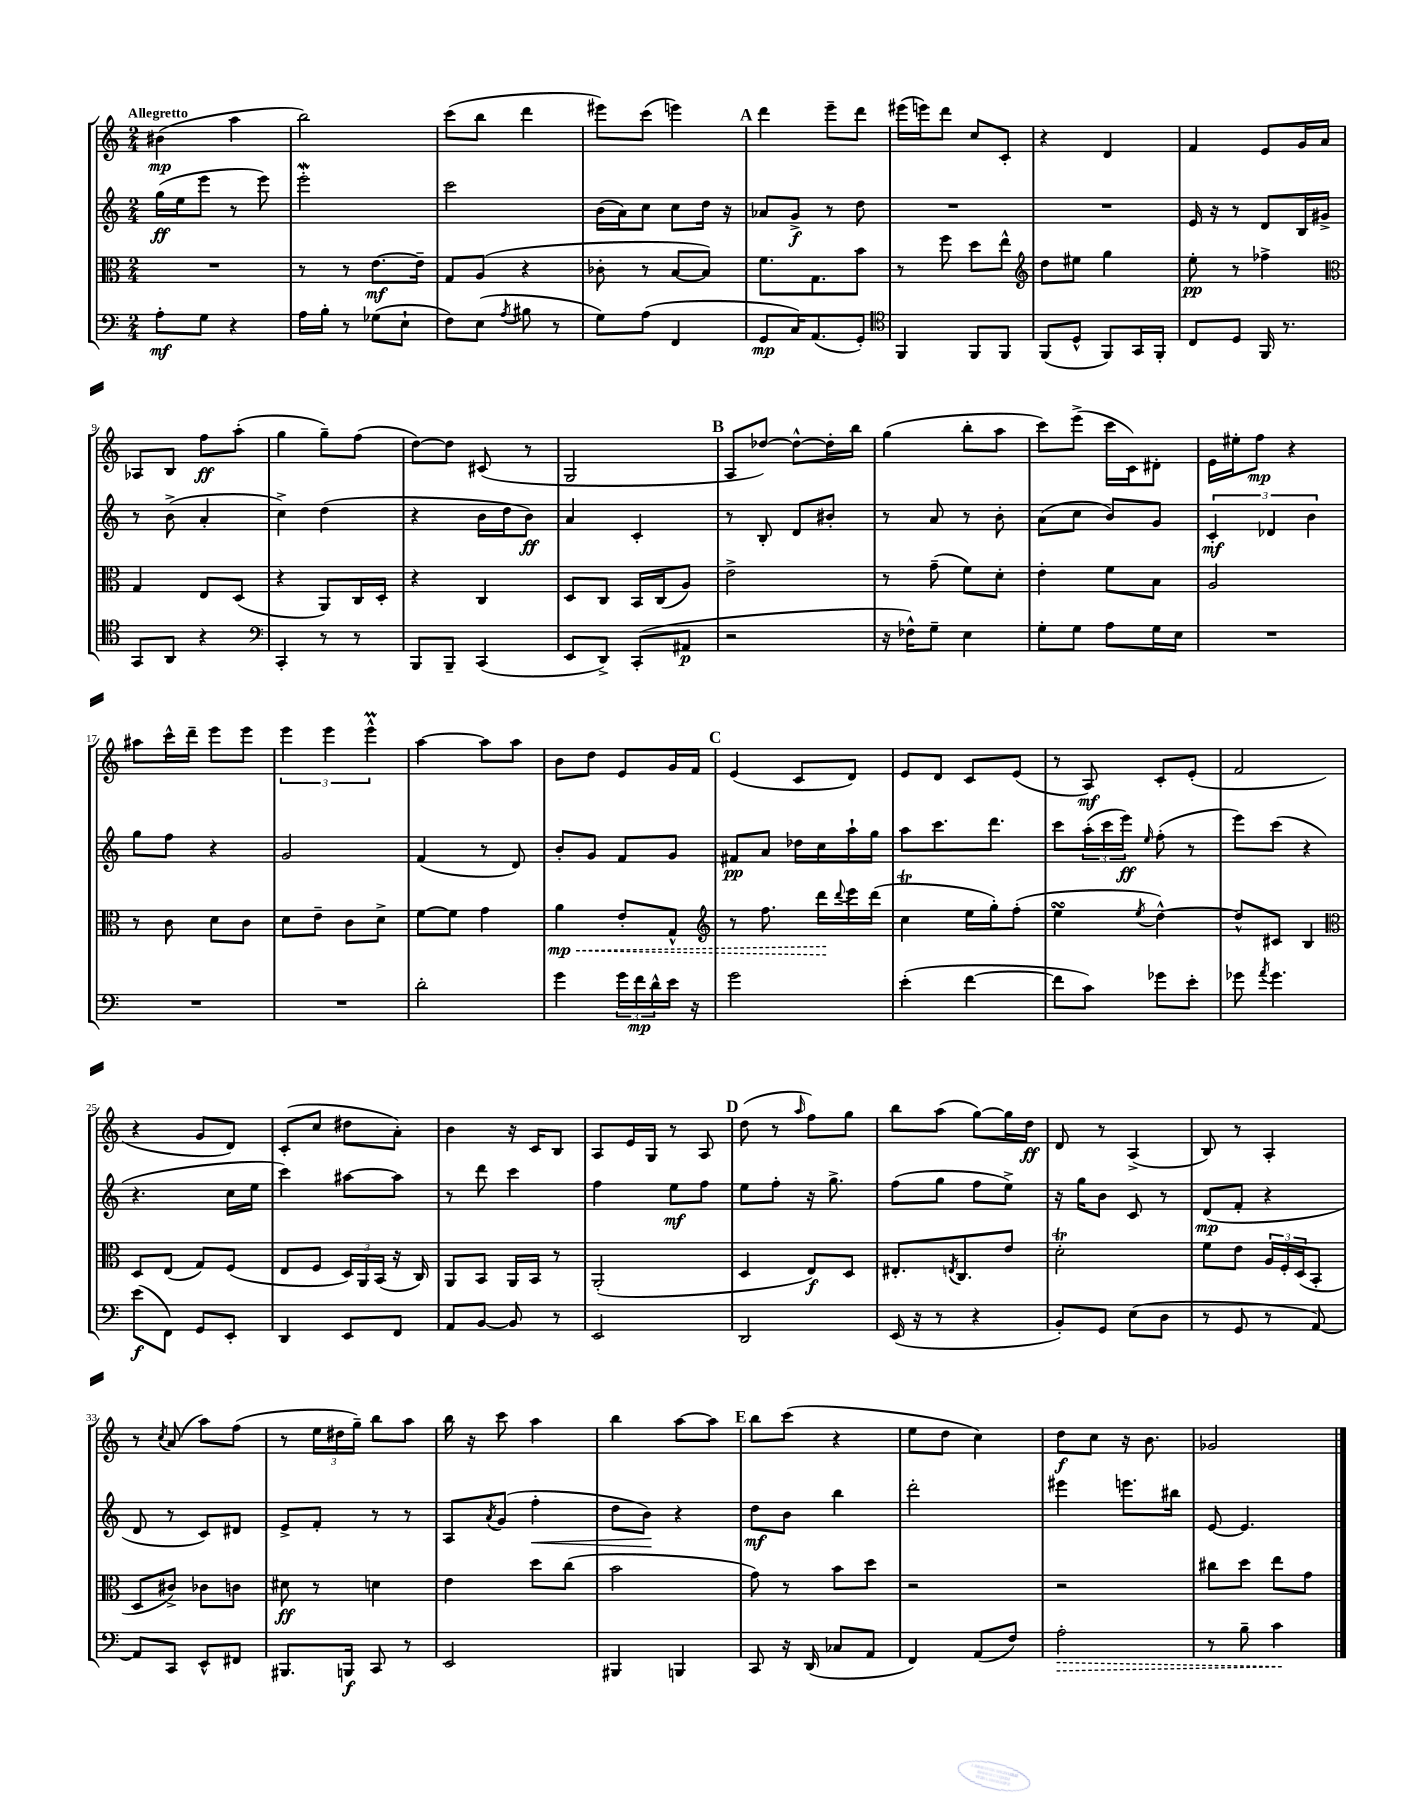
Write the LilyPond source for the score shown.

<<
\new StaffGroup <<
\new Staff = "s0" {
    \clef treble \key c \major \numericTimeSignature \time 2/4 \tempo "Allegretto"
    bis'4\mp( a''4 |
    b''2) |
    c'''8( b''8 d'''4 |
    eis'''8) c'''8( e'''4) |
    \mark \markup { \bold "A" } d'''4 e'''8-- d'''8 |
    eis'''16( e'''16) d'''8 c''8 c'8-. |
    r4 d'4 |
    f'4 e'8 g'16 a'16 |
    aes8 b8 f''8\ff a''8-.( |
    g''4 g''8--) f''8( |
    d''8~) d''8 cis'8( r8 |
    g2 |
    \mark \markup { \bold "B" } a8 des''8~) des''8~-^ des''16-. b''16 |
    g''4( b''8-. a''8 |
    c'''8) e'''8->( c'''16 c'16) dis'8-. |
    e'16 eis''16-. f''8\mp r4 |
    ais''8 c'''16-^ d'''16-- e'''8 e'''8 |
    \tuplet 3/2 { e'''4 e'''4 e'''4-^\prall } |
    a''4~ a''8 a''8 |
    b'8 d''8 e'8 g'16 f'16 |
    \mark \markup { \bold "C" } e'4( c'8 d'8) |
    e'8 d'8 c'8 e'8( |
    r8 a8\mf) c'8-. e'8-.( |
    f'2 |
    r4 g'8 d'8) |
    c'8-.( c''8 dis''8 a'8-.) |
    b'4 r16 c'16 b8 |
    a8 e'16 g16 r8 a8 |
    \mark \markup { \bold "D" } d''8( r8 \grace { a''16 } f''8) g''8 |
    b''8 a''8( g''8~) g''16 d''16\ff |
    d'8 r8 a4->( |
    b8) r8 a4-. |
    r8 \acciaccatura { c''8 } a'8( a''8) f''8( |
    r8 \tuplet 3/2 { e''16 dis''16 g''16--) } b''8 a''8 |
    b''16 r16 c'''8 a''4 |
    b''4 a''8~ a''8 |
    \mark \markup { \bold "E" } b''8 c'''8( r4 |
    e''8 d''8 c''4) |
    d''8\f c''8 r16 b'8. |
    ges'2 \bar "|." |
}
\new Staff = "s1" {
    \clef treble \key c \major \numericTimeSignature \time 2/4
    g''16\ff( e''16 e'''8 r8 e'''8) |
    e'''2-.\mordent |
    c'''2 |
    b'16( a'16) c''8 c''8 d''16 r16 |
    \mark \markup { \bold "A" } aes'8 g'8->\f r8 d''8 |
    R2 |
    R2 |
    e'16 r16 r8 d'8 b16 gis'16-> |
    r8 b'8->( a'4-. |
    c''4->) d''4( |
    r4 b'16 d''16 b'8\ff) |
    a'4 c'4-. |
    \mark \markup { \bold "B" } r8 b8-. d'8 bis'8-. |
    r8 a'8 r8 b'8-. |
    a'8( c''8 b'8) g'8 |
    \tuplet 3/2 { c'4-.\mf des'4 b'4 } |
    g''8 f''8 r4 |
    g'2 |
    f'4( r8 d'8) |
    b'8-. g'8 f'8 g'8 |
    \mark \markup { \bold "C" } fis'8\pp a'8 des''16 c''16 a''16-! g''16 |
    a''8 c'''8. d'''8. |
    c'''8 \tuplet 3/2 { a''16-.( c'''16 e'''16\ff) } \grace { e''16 } f''8-.( r8 |
    e'''8) c'''8( r4 |
    r4. c''16 e''16 |
    c'''4) ais''8~ ais''8 |
    r8 d'''8 c'''4 |
    f''4 e''8\mf f''8 |
    \mark \markup { \bold "D" } e''8 f''8-. r16 g''8.-> |
    f''8( g''8 f''8 e''8->) |
    r16 g''16 b'8 c'8 r8 |
    d'8\mp( f'8-. r4 |
    d'8 r8 c'8) dis'8 |
    e'8-> f'8-. r8 r8 |
    a8 \acciaccatura { a'8 } g'8( f''4-.\< |
    d''8 b'8\!) r4 |
    \mark \markup { \bold "E" } d''8\mf b'8 b''4 |
    d'''2-. |
    eis'''4 e'''8. bis''16 |
    e'8~ e'4. \bar "|." |
}
\new Staff = "s2" {
    \clef alto \key c \major \numericTimeSignature \time 2/4
    R2 |
    r8 r8 e'8.~\mf e'16-- |
    g8 a8( r4 |
    ces'8-. r8 b8~ b8) |
    \mark \markup { \bold "A" } f'8. g8. b'8 |
    r8 f''8 d''8 e''8-^ |
    \clef treble d''8 eis''8 g''4 |
    e''8-.\pp r8 fes''4-> |
    \clef alto g4 e8 d8( |
    r4 a,8) c16 d16-. |
    r4 c4 |
    d8 c8 b,16 c16( a8) |
    \mark \markup { \bold "B" } e'2-> |
    r8 g'8--( f'8) d'8-. |
    e'4-. f'8 b8 |
    a2 |
    r8 c'8 d'8 c'8 |
    d'8 e'8-- c'8 d'8-> |
    f'8~ f'8 g'4 |
    \once \override Hairpin.style = #'dashed-line a'4\mp\< e'8-. g8-^ |
    \mark \markup { \bold "C" } \clef treble r8 f''8. d'''16\! \appoggiatura { d'''8 } e'''16 d'''16( |
    c''4\trill e''16 g''16-.) f''8-.( |
    e''4\turn \acciaccatura { e''8 } d''4~-^) |
    d''8-^ cis'8 b4 |
    \clef alto d8 e8( g8) f8( |
    e8 f8 \tuplet 3/2 { d16) a,16 b,16( } r16 c16) |
    a,8 b,8 a,16 b,16 r8 |
    a,2-.( |
    \mark \markup { \bold "D" } d4 e8\f) d8 |
    eis8.-. \acciaccatura { e8 } c8. e'8 |
    d'2-.\trill |
    f'8 e'8 \tuplet 3/2 { a16 f16-. d16( } b,8-. |
    d8 cis'8->) ces'8 c'8 |
    dis'8\ff r8 d'4 |
    e'4 d''8 c''8( |
    b'2 |
    \mark \markup { \bold "E" } g'8) r8 b'8 d''8 |
    r2 |
    r2 |
    cis''8 d''8 e''8 g'8 \bar "|." |
}
\new Staff = "s3" {
    \clef bass \key c \major \numericTimeSignature \time 2/4
    a8-.\mf g8 r4 |
    a16 b16-. r8 ges8( e8-! |
    f8) e8( \acciaccatura { a8 } bis8 r8 |
    g8) a8( f,4 |
    \mark \markup { \bold "A" } g,8\mp c16) a,8.( g,8-.) |
    \clef tenor f,4 f,8 f,8 |
    f,8( d8-^ f,8) g,16 f,16-. |
    c8 d8 f,16 r8. |
    g,8 a,8 r4 |
    \clef bass c,4-. r8 r8 |
    b,,8 b,,8-- c,4( |
    e,8 d,8->) c,8-.( ais,8\p |
    \mark \markup { \bold "B" } r2 |
    r16 fes16-^) g8-- e4 |
    g8-. g8 a8 g16 e16 |
    R2 |
    R2 |
    R2 |
    d'2-. |
    g'4 \tuplet 3/2 { g'16 f'16\mp d'16-^ } e'16 r16 |
    \mark \markup { \bold "C" } g'2 |
    e'4-.( f'4~ |
    f'8 c'8) ges'8 e'8-. |
    ges'8 \acciaccatura { a'8 } ges'4. |
    e'8\f( f,8) g,8 e,8-. |
    d,4 e,8 f,8 |
    a,8 b,8~ b,8 r8 |
    e,2 |
    \mark \markup { \bold "D" } d,2 |
    e,16( r16 r8 r4 |
    b,8-.) g,8 e8( d8 |
    r8 g,8 r8 a,8~) |
    a,8 c,8 e,8-^ fis,8 |
    bis,,8. b,,16\f c,8 r8 |
    e,2 |
    bis,,4 b,,4 |
    \mark \markup { \bold "E" } c,8 r16 d,16( ces8 a,8 |
    f,4) a,8( f8) |
    \once \override Hairpin.style = #'dashed-line a2-.\> |
    r8 b8-- c'4\! \bar "|." |
}
>>
>>
